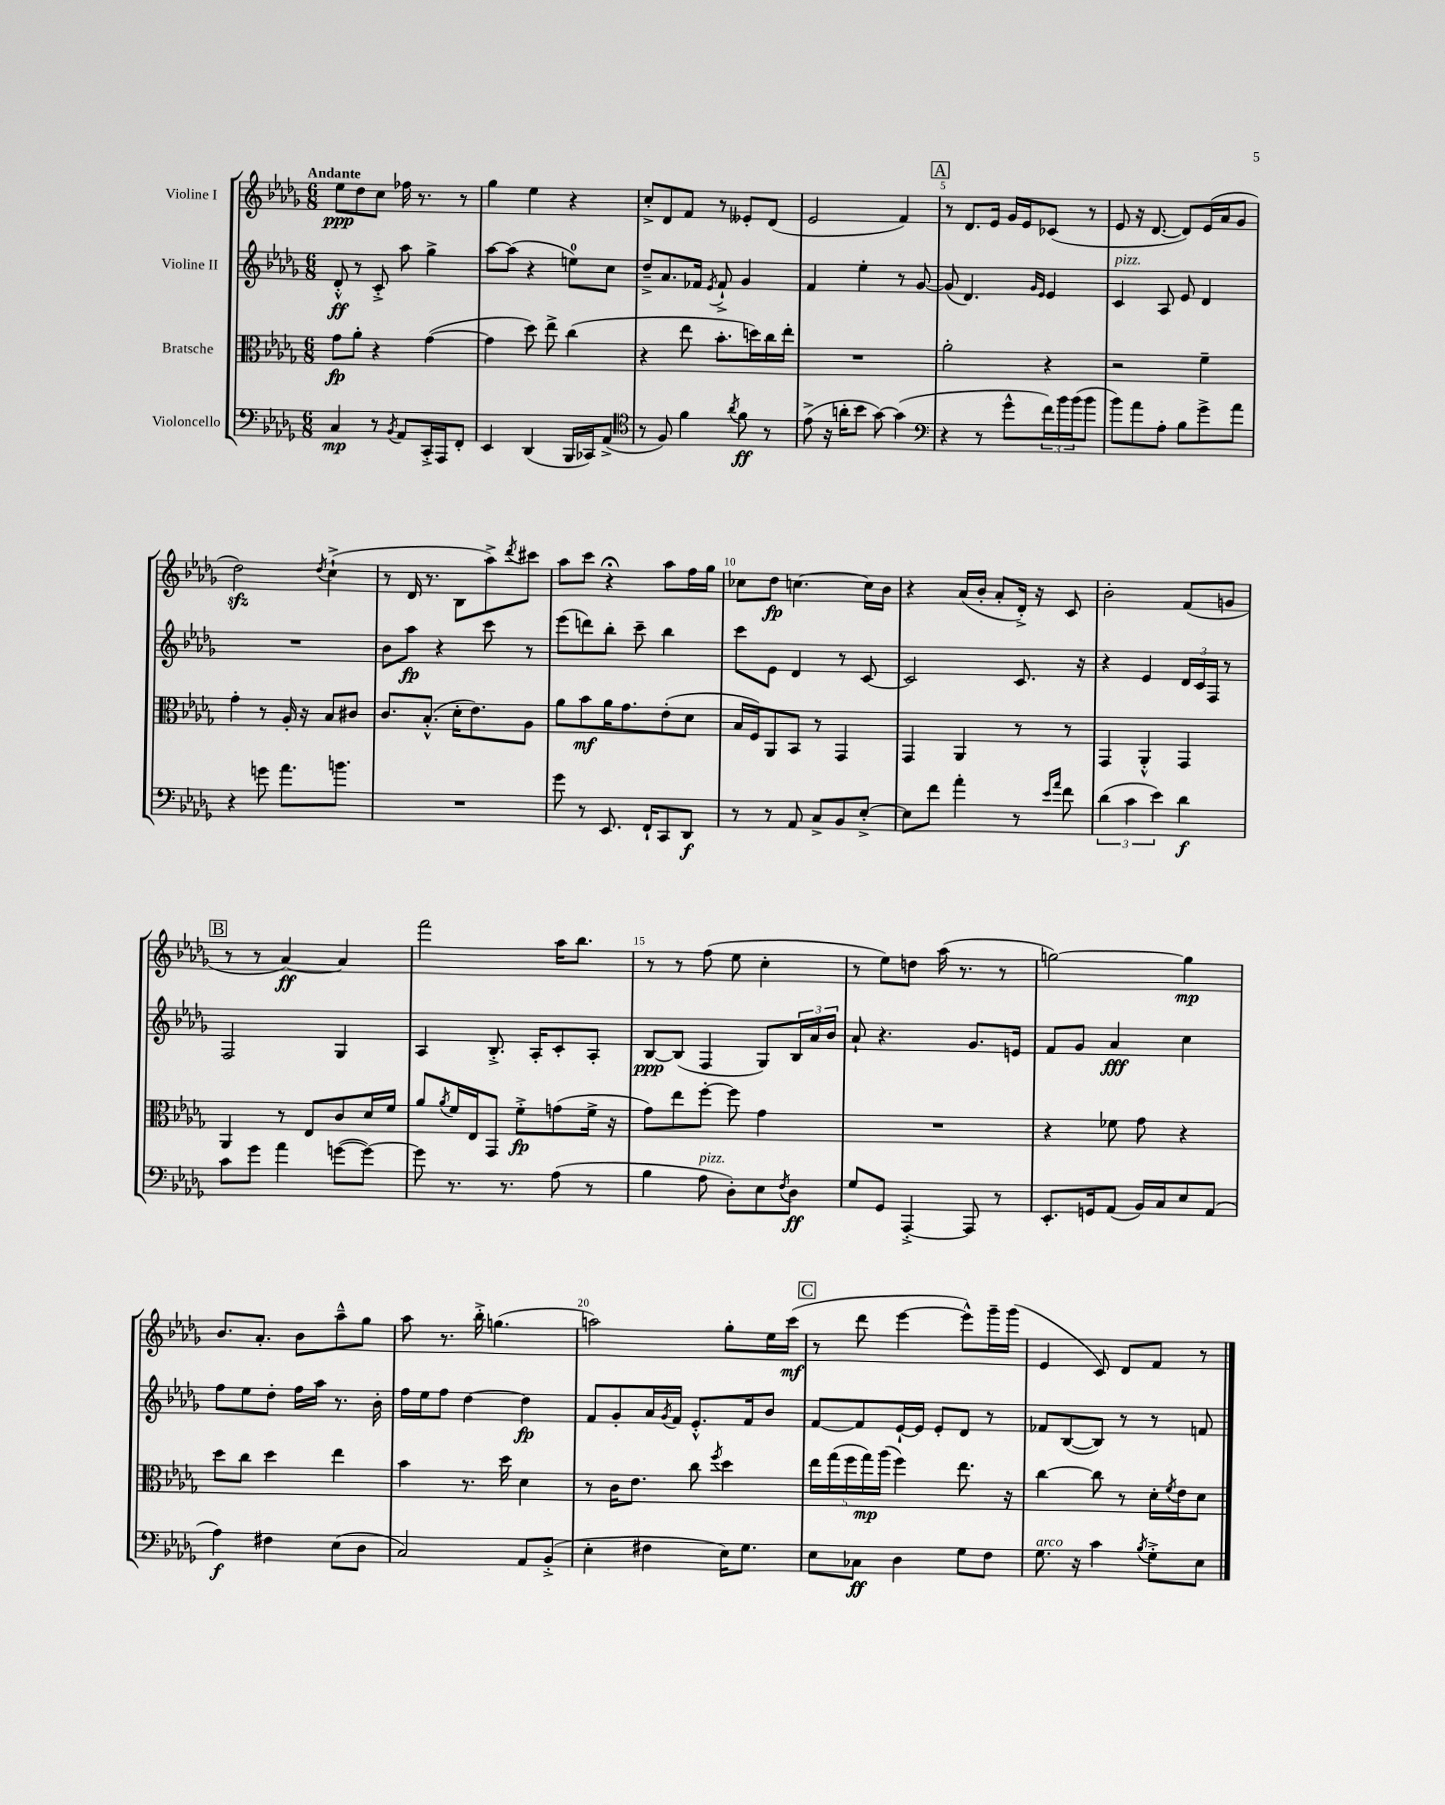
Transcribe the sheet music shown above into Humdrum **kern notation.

**kern	**kern	**kern	**kern
*staff4	*staff3	*staff2	*staff1
*clefF4	*clefC3	*clefG2	*clefG2
*k[b-e-a-d-g-]	*k[b-e-a-d-g-]	*k[b-e-a-d-g-]	*k[b-e-a-d-g-]
*M6/8	*M6/8	*M6/8	*M6/8
4C/	8g-\L	8d-'^^/	8ee-\L
.	8a-'\J	8r	8dd-\
8r	4r	8c'^/	8cc\J
8qBB-/	.	.	.
8AA-/L	.	8aa-\	16ff-\
.	.	.	8.r
16CC'^/L	([4g-\	4gg-^\	.
16AAA-/J	.	.	.
8FF'/J	.	.	8r
=	=	=	=
4EE-/	4g-\]	[8aa-\L	4gg-\
.	.	(8aa-\]J	.
(4DD-/	8dd-\)	4r	4ee-\
.	8ee-^\	.	.
16BBB-/LL	(4cc\	8ee\L)	4r
16CC-/J)	.	.	.
(8AA-^/J	.	8cc\J	.
=	=	=	=
*clefC4	*	*	*
8r	4r	8dd-~^/L	8cc'^/L
8F/)	.	8.a-/	8d-/
4f\	8ee-\	.	8f/J
.	.	16f-/Jk	.
.	.	8qe-/	.
.	8.b-'\L	8f-`^/	8r
8qa-/	.	.	.
8f\	.	4g-/	8e--'/L
.	16dd\L)	.	.
8r	16cc\	.	(8d-/J
.	16ee-'\JJ	.	.
=	=	=	=
(8e-^\	2.r	4f/	2e-/
16r	.	.	.
16a'\LK	.	.	.
8b-\J	.	4ee-'\	.
[8g-\)	.	.	.
(4g-\]	.	8r	4f/)
.	.	[8g-/	.
=	=	=	=
*clefF4	*	*	*
4r	2a-'\	(8g-/]	8r
.	.	4.d-/)	8.d-/L
8r	.	.	.
.	.	.	16e-/Jk
8g-^^\L	.	.	16g-/LL
.	.	.	16e-/J
.	.	16qqg-/LL	.
.	.	16qqe-/JJ	.
24f\L)	4r	4e-/	(8c-/J
24b-\	.	.	.
(24b-\J	.	.	.
8b-\J	.	.	8r
=	=	=	=
8b-\L)	2r	4c/	8e-/
8a-\	.	.	16r
.	.	.	[8.d-/
8A-'\J	.	8A-/	.
8B-\L	.	8e-/	8d-/]L)
8g-^\	4f~\	4d-/	(16e-/L
.	.	.	16a-/J
8a-\J	.	.	8g-/J
=	=	=	=
4r	4g-'\	2.r	2dd-\)
8g\	8r	.	.
8.a-\L	16A-'/	.	.
.	16r	.	.
.	.	.	8qdd-/
.	8B-/L	.	(4cc`^\
8.b\J	.	.	.
.	8c#/J	.	.
=	=	=	=
2.r	8.c/L	8b-\L	8r
.	.	8aa-\J	16d-/
.	(8.B-'^^/J	.	8.r
.	.	4r	.
.	16d-'\LK	.	8B-\L
.	8.e-\)	.	.
.	.	8ccc\	8aa-^\)
.	.	.	8qddd-/
.	8A-\J	8r	8ccc#\J
=	=	=	=
8g-\	8a-\L	(8eee-\L	8aa-\L
8r	8b-\	8ddd\)	8ccc\J
8.EE-/	16a-\K	8bb-'\J	4r;
.	8.g-\	.	.
.	.	8ccc~\	.
16FF`/LK	.	.	.
8CC/	(8e-'\	4bb-\	8aa-\L
8DD-/J	8d-\J	.	16ff\L
.	.	.	16gg-\JJ
=	=	=	=
8r	16B-/LL	8ccc\L	8cc-\L
.	16F/J)	.	.
8r	8AA-/	8e-\J	8dd-\J
8AA-/	8BB-/J	4d-/	[4.cc\
8C^/L	8r	.	.
8BB-/	4GG-/	8r	.
[8E-'^/J	.	[8c/	16cc\]LL
.	.	.	16b-\JJ
=	=	=	=
8E-\]L	4GG-/	2c/]	4r
8f\J	.	.	.
4a-'\	4AA-/	.	(16a-/LL
.	.	.	16b-'/JJ
.	.	.	8a-'/L
8r	8r	8.c/	16d-'^/Jk)
.	.	.	16r
16qqe-/LL	.	.	.
16qqa-/JJ	.	.	.
8f\	8r	.	8c/
.	.	16r	.
=	=	=	=
(6d-\	4GG-/	4r	2b-'\
6c\	.	.	.
.	4AA-'^^/	4e-/	.
6e-\)	.	.	.
4d-\	4GG-/	24d-/LL	(8f/L
.	.	24c/	.
.	.	24F/JJ	.
.	.	8r	8g/J
=	=	=	=
8c\L	4AA-/	2F/	8r
8g-\J	.	.	8r
4a-\	8r	.	[4a-/)
.	8E-/L	.	.
([8g\L	8c/	4G-/	4a-/]
8g\_J)	16d-/L	.	.
.	16f/JJ	.	.
=	=	=	=
8g\]	8a-/L	4A-/	2fff\
.	8qa-/	.	.
8.r	16f/L	.	.
.	16E-/J	.	.
.	8GG-/J	8.B-'^/	.
8.r	.	.	.
.	8f'^\L	.	.
.	.	16A-'/LK	.
(8A-\	(8g\	8c'/	16aa-\LK
.	.	.	8.bb-\J
8r	16f^\Jk	8A-'/J	.
.	16r	.	.
=	=	=	=
4B-\	8g-\L)	[8B-/L	8r
.	8ee-\	(8B-/]J	8r
8A-\	[8ff'\J	4F/	(8ff\
8D-'\L)	8ff\]	.	8ee-\
8E-\	4g-\	8G-/L)	4cc'\
8qF/	.	.	.
8D-\J	.	24B-/L	.
.	.	24a-/	.
.	.	24b-/JJ	.
=	=	=	=
8G-/L	2.r	8a-`/	8r
8GG-/J	.	4.r	8ee-\L)
[4AAA-'^/	.	.	8dd\J
.	.	.	(16aa-\
.	.	.	8.r
8AAA-/]	.	8.g-/L	.
8r	.	.	8r
.	.	16e/Jk	.
=	=	=	=
8.EE-'/L	4r	8f/L	[2gg\)
.	.	8g-/J	.
16GG/k	.	.	.
(8AA-/J	8f-\	4a-/	.
16BB-/LL)	8g-\	.	.
16C/J	.	.	.
8E-/	4r	4cc\	4gg\]
(8AA-/J	.	.	.
=	=	=	=
4A-\)	8dd-\L	8ff\L	8.b-/L
.	8cc\J	8ee-\	.
.	.	.	8.a-'/J
4F#\	4dd-\	8dd-'\J	.
.	.	16ff\LL	8b-\L
.	.	16aa-\JJ	.
(8E-\L	4ee-\	8.r	8aa-~^^\
8D-\J	.	.	8gg-\J
.	.	16b-'\	.
=	=	=	=
2C/)	4b-\	16ff\LL	8aa-\
.	.	16ee-\J	.
.	.	8ff\J	8.r
.	8.r	[4dd-\	.
.	.	.	16bb-'^\
.	.	.	(4.gg\
.	16dd-\	.	.
8AA-/L	4d-\	4dd-\]	.
(8BB-'^/J	.	.	.
=	=	=	=
4E-'\	8r	8f/L	2aa\)
.	16c\LK	8g-'/	.
.	8.e-\J	.	.
4F#\	.	16a-/L	.
.	.	8qg-/	.
.	.	16f/JJ	.
.	8cc\	8.e-'^^/L	.
.	8qff/	.	.
16E-\LK)	4dd-\	.	8gg-'\L
8.G-\J	.	16f/k	.
.	.	8b-/J	16ee-\L
.	.	.	(16ccc\JJ
=	=	=	=
8E-\L	20ee-\LL	[8f/L	8r
.	(20gg-\	.	.
.	20ff\	.	.
8C-\J	.	8f/]	8ddd-\
.	20gg-\)	.	.
.	(20aa-\JJ	.	.
4D-\	4ff\)	[16e-`/L	[4eee-\
.	.	16e-/]JJ	.
.	.	8e-'/L	.
8G-\L	8.ee-\	8d-/J	8eee-^^\]L)
8F\J	.	8r	16ggg-~\L
.	16r	.	(16ggg-\JJ
=	=	=	=
8.G-\	[4cc\	8f-/L	4e-/
.	.	([8B-/	.
16r	.	.	.
4c\	8cc\]	8B-/]J)	8c/)
.	8r	8r	8d-/L
8qB-/	.	.	.
8G-'^\L	16d-'\LL	8r	8f/J
.	8qf/	.	.
.	16e-\J	.	.
8E-\J	8d-\J	8f/	8r
==	==	==	==
*-	*-	*-	*-
